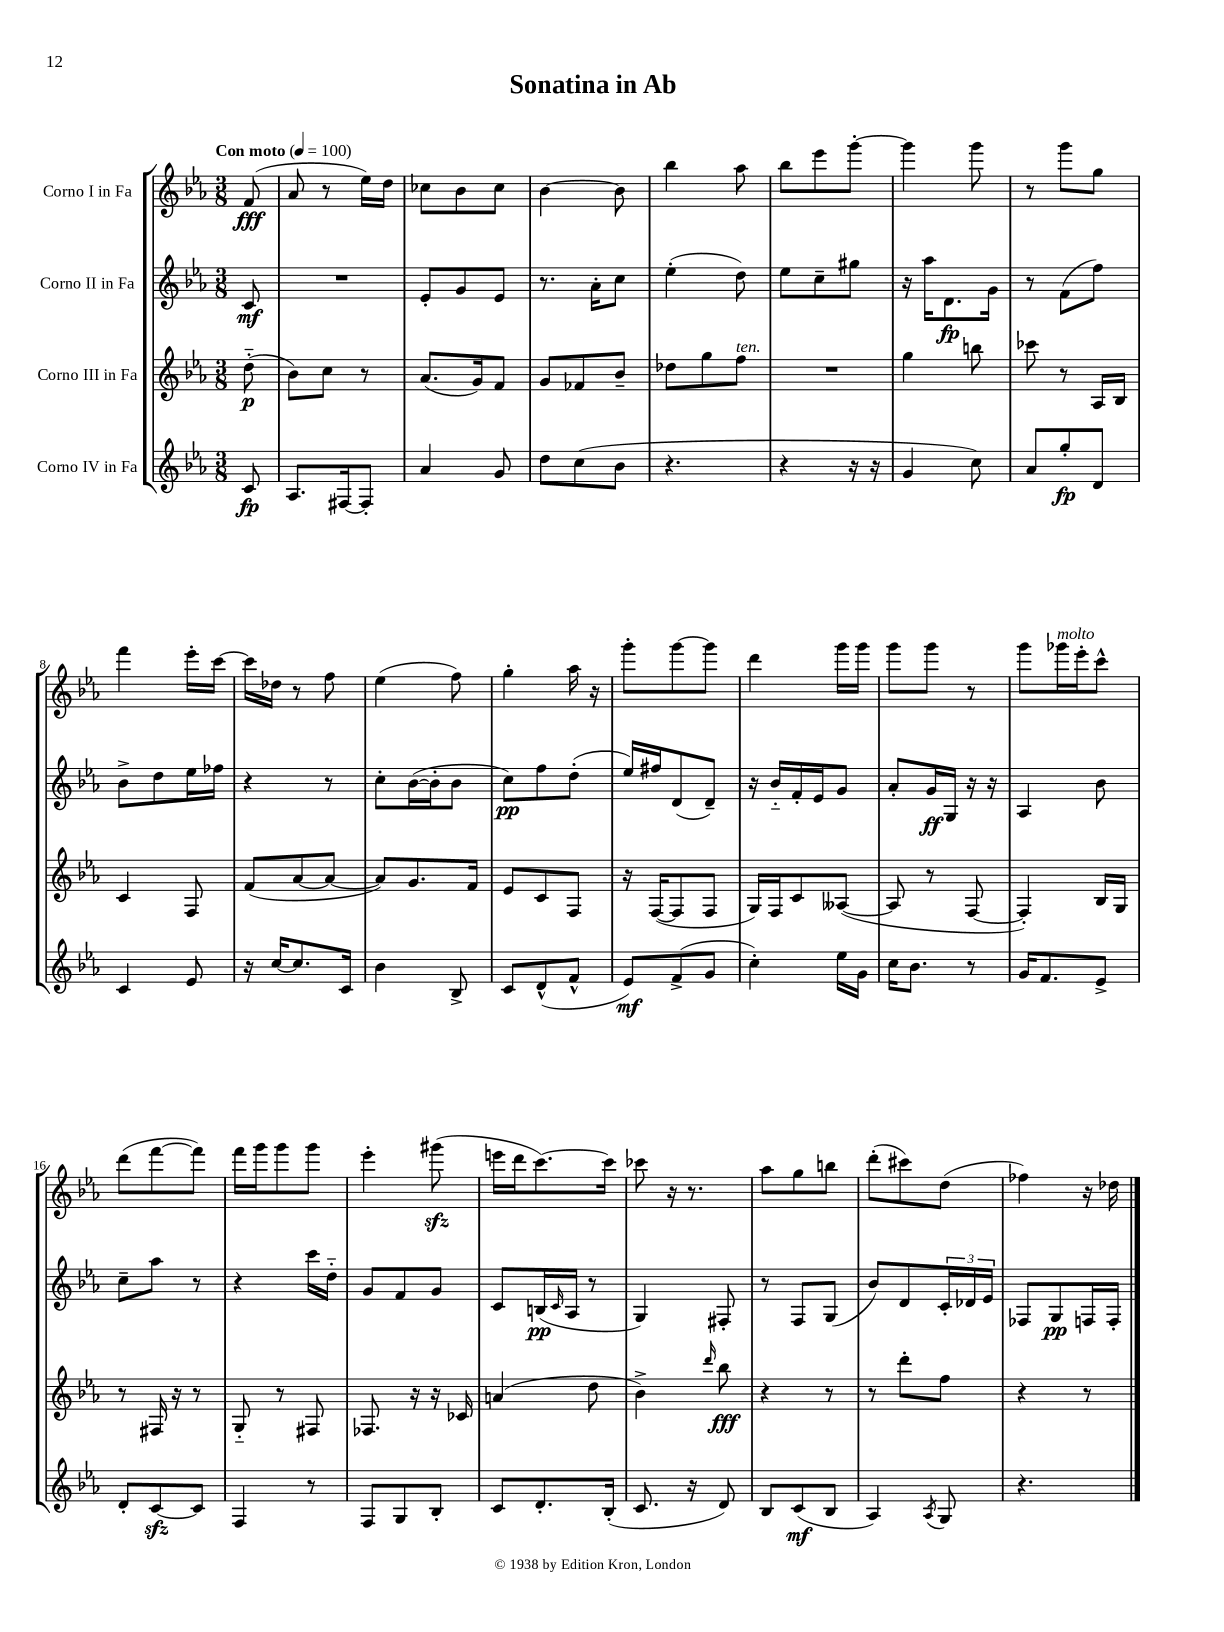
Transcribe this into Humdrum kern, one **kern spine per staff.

**kern	**dynam	**kern	**dynam	**kern	**dynam	**kern	**dynam
*part4	*part4	*part3	*part3	*part2	*part2	*part1	*part1
*staff4	*staff4	*staff3	*staff3	*staff2	*staff2	*staff1	*staff1
*I"Corno IV in Fa	*	*I"Corno III in Fa	*	*I"Corno II in Fa	*	*I"Corno I in Fa	*
*clefG2	*	*clefG2	*	*clefG2	*	*clefG2	*
*k[b-e-a-]	*	*k[b-e-a-]	*	*k[b-e-a-]	*	*k[b-e-a-]	*
*M3/8	*	*M3/8	*	*M3/8	*	*M3/8	*
*MM100	*	*MM100	*	*MM100	*	*MM100	*
=	=	=	=	=	=	=	=
!	!	!	!	!	!	!LO:TX:a:B:t=Con moto	!
8c/	fp	(8dd\	p	8c/	mf	(8f/	fff
=1	=1	=1	=1	=1	=1	=1	=1
8.A-/L	.	8b-\L)	.	4.r	.	8a-/	.
.	.	8cc\J	.	.	.	8r	.
[16F#X/k	.	.	.	.	.	.	.
8F#'/J]	.	8r	.	.	.	16ee-\LL)	.
.	.	.	.	.	.	16dd\JJ	.
=2	=2	=2	=2	=2	=2	=2	=2
4a-/	.	(8.a-/L	.	8e-'/L	.	8cc-X\L	.
.	.	.	.	8g/	.	8b-\	.
.	.	16g/k)	.	.	.	.	.
8g/	.	8f/J	.	8e-/J	.	8cc-\J	.
=3	=3	=3	=3	=3	=3	=3	=3
8dd\L	.	8g/L	.	8.r	.	[4b-\	.
(8cc\	.	8f-X/	.	.	.	.	.
.	.	.	.	16a-'\KL	.	.	.
8b-\J	.	8b-~/J	.	8cc\J	.	8b-\]	.
=4	=4	=4	=4	=4	=4	=4	=4
4.r	.	8dd-X\L	.	(4ee-'\	.	4bb-\	.
.	.	8gg\	.	.	.	.	.
!	!	!LO:TX:a:i:t=ten.	!	!	!	!	!
.	.	8ff\J	.	8dd\)	.	8aa-\	.
=5	=5	=5	=5	=5	=5	=5	=5
4r	.	4.r	.	8ee-\L	.	8bb-\L	.
.	.	.	.	8cc~\	.	8eee-\	.
16r	.	.	.	8gg#X\J	.	[8ggg'\J	.
16r	.	.	.	.	.	.	.
=6	=6	=6	=6	=6	=6	=6	=6
4g/	.	4gg\	.	16r	.	4ggg\]	.
.	.	.	.	16aa-\KL	.	.	.
.	.	.	.	8.d\	fp	.	.
8cc\)	.	8bbn\	.	.	.	8ggg\	.
.	.	.	.	16g\Jk	.	.	.
=7	=7	=7	=7	=7	=7	=7	=7
8a-/L	.	8ccc-X\	.	8r	.	8r	.
8gg'/	fp	8r	.	(8f\L	.	8ggg\L	.
8d/J	.	16A-/LL	.	8ff\J)	.	8gg\J	.
.	.	16B-/JJ	.	.	.	.	.
!!LO:LB:g=z
=8	=8	=8	=8	=8	=8	=8	=8
4c/	.	4c/	.	8b-^\L	.	4fff\	.
.	.	.	.	8dd\	.	.	.
8e-/	.	8F/	.	16ee-\L	.	16eee-'\LL	.
.	.	.	.	16ff-X\JJ	.	[16ccc\JJ	.
=9	=9	=9	=9	=9	=9	=9	=9
16r	.	(8f/L	.	4r	.	16ccc\LL]	.
[16cc/KL	.	.	.	.	.	16dd-X\JJ	.
8.cc/]	.	[8a-/	.	.	.	8r	.
.	.	8a-/J_	.	8r	.	8ff\	.
16c/Jk	.	.	.	.	.	.	.
=10	=10	=10	=10	=10	=10	=10	=10
4b-\	.	8a-/L])	.	8cc'\L	.	(4ee-\	.
.	.	8.g/	.	([16b-\L	.	.	.
.	.	.	.	16b-'\J]	.	.	.
8B-^/	.	.	.	8b-\J	.	8ff\)	.
.	.	16f/Jk	.	.	.	.	.
=11	=11	=11	=11	=11	=11	=11	=11
8c/L	.	8e-/L	.	8cc\L)	pp	4gg'\	.
(8d^^/	.	8c/	.	8ff\	.	.	.
8f^^/J	.	8F/J	.	(8dd'\J	.	16aa-\	.
.	.	.	.	.	.	16r	.
=12	=12	=12	=12	=12	=12	=12	=12
8e-/L)	mf	16r	.	16ee-/LL)	.	8ggg'\L	.
.	.	([16F/KL	.	16ff#X/J	.	.	.
(8f^/	.	8F/]	.	(8d/	.	[8ggg\	.
8g/J	.	8F/J	.	8d~/J)	.	8ggg\J]	.
=13	=13	=13	=13	=13	=13	=13	=13
4cc'\)	.	16G/LL)	.	16r	.	4ddd\	.
.	.	16F/J	.	16b-/LL	.	.	.
.	.	8c/	.	16f'/	.	.	.
.	.	.	.	16e-/J	.	.	.
16ee-\LL	.	([8A--X/J	.	8g/J	.	16ggg\LL	.
16g\JJ	.	.	.	.	.	16ggg\JJ	.
=14	=14	=14	=14	=14	=14	=14	=14
16cc\KL	.	8A--/]	.	8a-'/L	.	8ggg\L	.
8.b-\J	.	.	.	.	.	.	.
.	.	8r	.	16g/L	ff	8ggg\J	.
.	.	.	.	16G/JJ	.	.	.
8r	.	[8F/	.	16r	.	8r	.
.	.	.	.	16r	.	.	.
=15	=15	=15	=15	=15	=15	=15	=15
16g/KL	.	4F'/])	.	4A-/	.	8ggg\L	.
8.f/	.	.	.	.	.	.	.
!	!	!	!	!	!	!LO:TX:a:i:t=molto	!
.	.	.	.	.	.	16ggg-X\L	.
.	.	.	.	.	.	16eee-'\J	.
8e-^/J	.	16B-/LL	.	8b-\	.	8ccc^^\J	.
.	.	16G/JJ	.	.	.	.	.
!!LO:LB:g=z
=16	=16	=16	=16	=16	=16	=16	=16
8d'/L	.	8r	.	8cc~\L	.	(8ddd\L	.
[8czz/	.	16F#X/	.	8aa-\J	.	[8fff\	.
.	.	16r	.	.	.	.	.
8c/J]	.	8r	.	8r	.	8fff\J])	.
=17	=17	=17	=17	=17	=17	=17	=17
4F/	.	8G/	.	4r	.	16fff\LL	.
.	.	.	.	.	.	16ggg\J	.
.	.	8r	.	.	.	8ggg\	.
8r	.	8F#X/	.	16ccc\LL	.	8ggg\J	.
.	.	.	.	16dd\JJ	.	.	.
=18	=18	=18	=18	=18	=18	=18	=18
8F/L	.	8.F-X/	.	8g/L	.	4eee-'\	.
8G/	.	.	.	8f/	.	.	.
.	.	16r	.	.	.	.	.
8B-'/J	.	16r	.	8g/J	.	(8ggg#Xzz\	.
.	.	16c-X/	.	.	.	.	.
=19	=19	=19	=19	=19	=19	=19	=19
8c/L	.	(4an/	.	8c/L	.	16eeen\LL	.
.	.	.	.	.	.	16ddd\J	.
8.d'/	.	.	.	(16Bn/L	pp	[8.ccc\)	.
.	.	.	.	16qqc/	.	.	.
.	.	.	.	16A-/JJ	.	.	.
.	.	8dd\	.	8r	.	.	.
(16B-'/Jk	.	.	.	.	.	16ccc\Jk]	.
=20	=20	=20	=20	=20	=20	=20	=20
8.c/	.	4b-^\)	.	4G/)	.	8ccc-X\	.
.	.	.	.	.	.	16r	.
16r	.	.	.	.	.	8.r	.
.	.	16qqddd/	.	.	.	.	.
8d/)	.	8bb-\	fff	8F#X'/	.	.	.
=21	=21	=21	=21	=21	=21	=21	=21
8B-/L	.	4r	.	8r	.	8aa-\L	.
(8c/	mf	.	.	8F/L	.	8gg\	.
8B-/J	.	8r	.	(8G/J	.	8bbn\J	.
=22	=22	=22	=22	=22	=22	=22	=22
4A-/)	.	8r	.	8b-/L)	.	(8ddd'\L	.
.	.	8ddd'\L	.	8d/	.	8ccc#X\)	.
8qA-/	.	.	.	.	.	.	.
8G/	.	8ff\J	.	24c'/L	.	(8dd\J	.
.	.	.	.	24d-X/	.	.	.
.	.	.	.	24e-/JJ	.	.	.
=23	=23	=23	=23	=23	=23	=23	=23
4.r	.	4r	.	8F-X/L	.	4ff-X\)	.
.	.	.	.	8G/	pp	.	.
.	.	8r	.	16Fn/L	.	16r	.
.	.	.	.	16F'/JJ	.	16dd-X\	.
==	==	==	==	==	==	==	==
*-	*-	*-	*-	*-	*-	*-	*-
